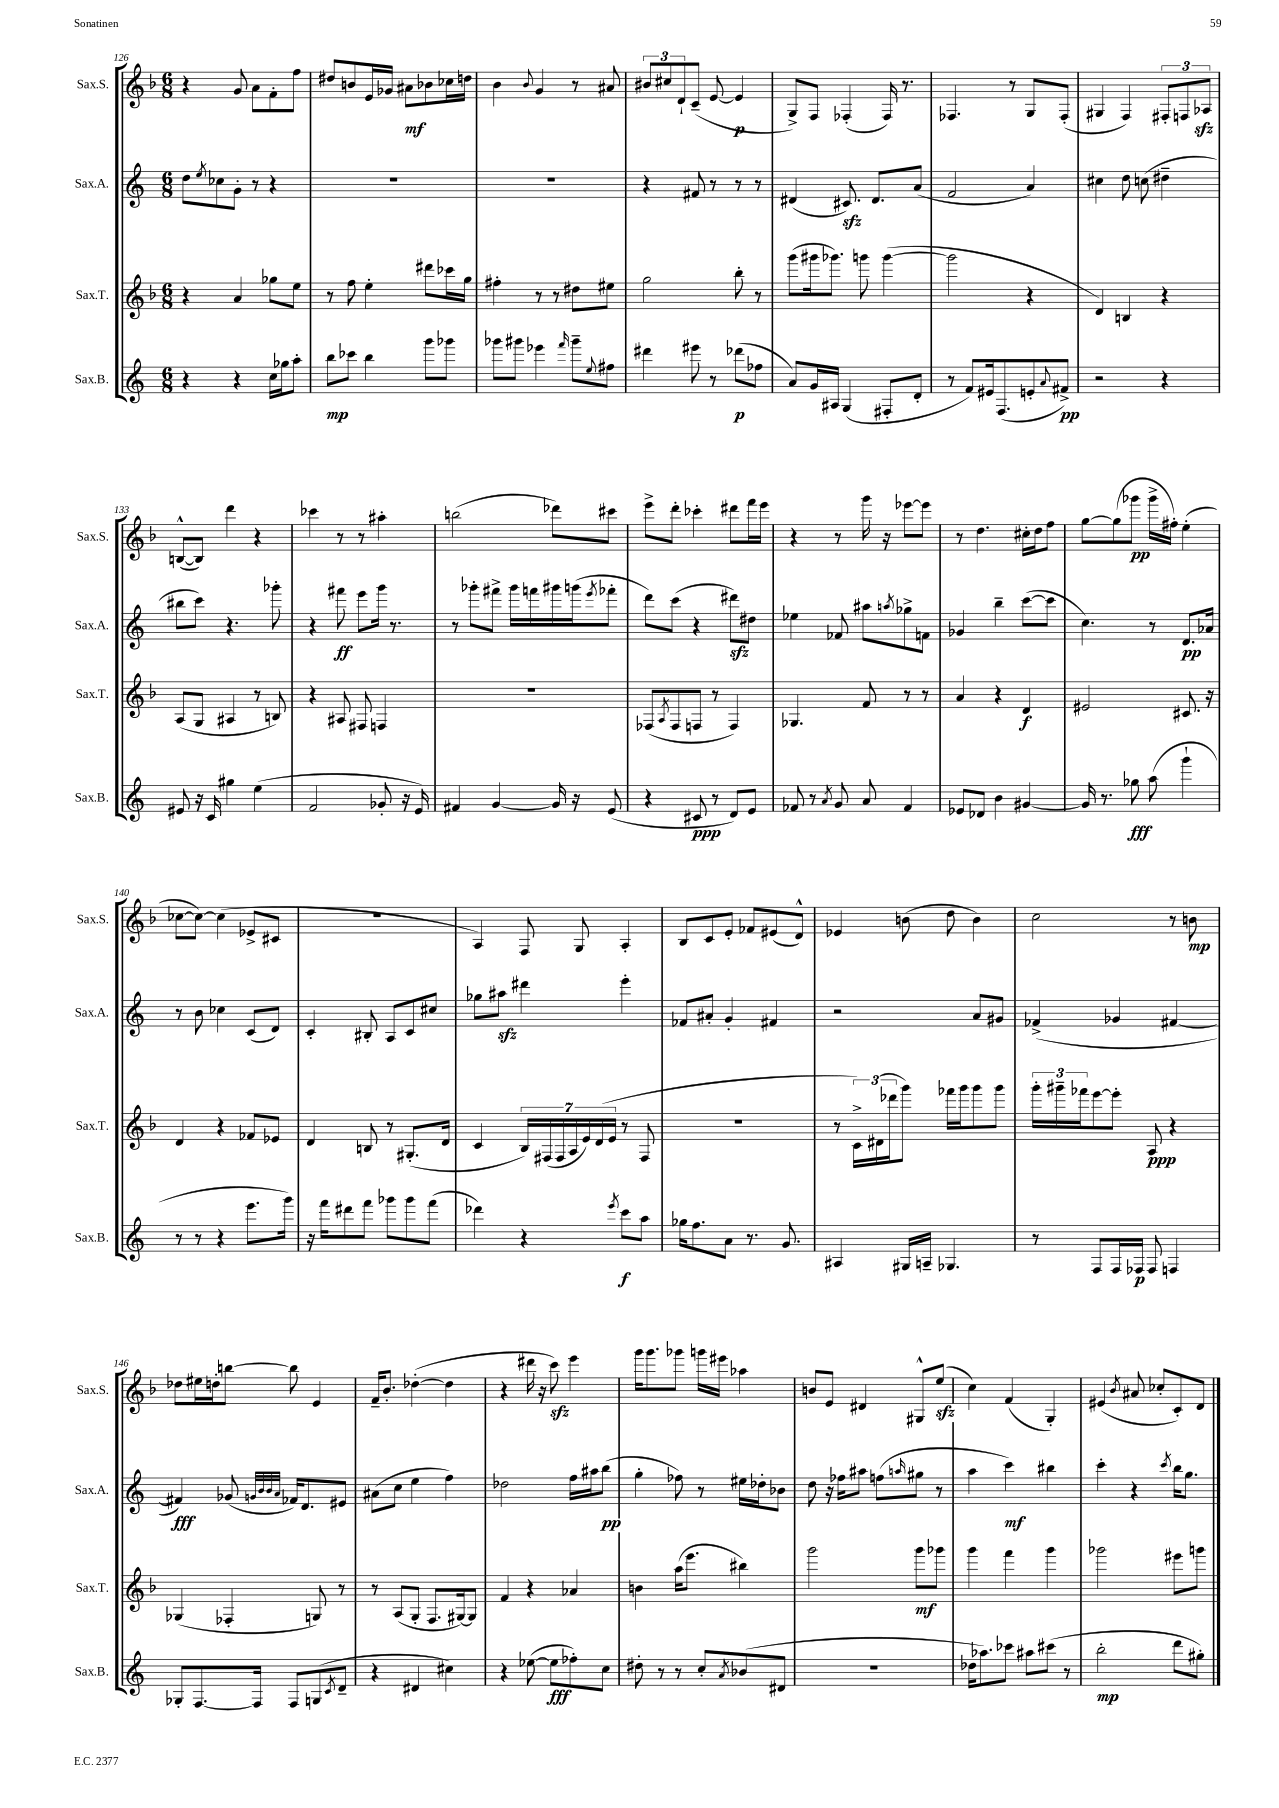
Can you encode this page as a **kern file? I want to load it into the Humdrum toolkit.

**kern	**dynam	**kern	**dynam	**kern	**dynam	**kern	**dynam
*part4	*part4	*part3	*part3	*part2	*part2	*part1	*part1
*staff4	*staff4	*staff3	*staff3	*staff2	*staff2	*staff1	*staff1
*I"Sax.B.	*	*I"Sax.T.	*	*I"Sax.A.	*	*I"Sax.S.	*
*I'Sax.B.	*	*I'Sax.T.	*	*I'Sax.A.	*	*I'Sax.S.	*
*clefG2	*	*clefG2	*	*clefG2	*	*clefG2	*
*k[]	*	*k[b-]	*	*k[]	*	*k[b-]	*
*M6/8	*	*M6/8	*	*M6/8	*	*M6/8	*
=126	=126	=126	=126	=126	=126	=126	=126
4r	.	4r	.	8dd\L	.	4r	.
.	.	.	.	8qee/	.	.	.
.	.	.	.	8cc-X\	.	.	.
4r	.	4a/	.	8g'\J	.	8g/	.
.	.	.	.	8r	.	8a\L	.
16cc\LL	.	8gg-X\L	.	4r	.	8f'\	.
16gg-X\J	.	.	.	.	.	.	.
8aa'\J	.	8ee\J	.	.	.	8ff\J	.
=127	=127	=127	=127	=127	=127	=127	=127
8bb\L	mp	8r	.	2.r	.	8dd#X/L	.
8ccc-X\J	.	8ff\	.	.	.	8bn/	.
4bb\	.	4ee'\	.	.	.	16e/L	.
.	.	.	.	.	.	16g-X/JJ	.
.	.	.	.	.	.	8a#X\L	mf
8ggg\L	.	8ddd#X\L	.	.	.	8b-X\	.
8ggg-X\J	.	16ccc-X\L	.	.	.	16cc-X\L	.
.	.	16gg\JJ	.	.	.	16ddn\JJ	.
=128	=128	=128	=128	=128	=128	=128	=128
8ggg-X\L	.	4ff#X'\	.	2.r	.	4b-\	.
8ggg#X\J	.	.	.	.	.	.	.
.	.	.	.	.	.	8qqb-/	.
4eee-X\	.	8r	.	.	.	4g/	.
.	.	8r	.	.	.	.	.
16qqfff/	.	.	.	.	.	.	.
8ggg#~\L	.	8dd#X\L	.	.	.	8r	.
8qqee/	.	.	.	.	.	.	.
8ff#X\J	.	8ee#X\J	.	.	.	8a#X/	.
=129	=129	=129	=129	=129	=129	=129	=129
4ddd#X\	.	2gg\	.	4r	.	12b#X/L	.
.	.	.	.	.	.	12cc#X/	.
.	.	.	.	.	.	12d`/	.
8eee#X\	.	.	.	8f#X/	.	(8c~/J	.
8r	.	.	.	8r	.	[8e/	.
(8ddd-X\L	p	8bb-'\	.	8r	.	4e/]	p
8ff-X\J	.	8r	.	8r	.	.	.
=130	=130	=130	=130	=130	=130	=130	=130
8a/L)	.	(8ggg\L	.	(4d#X/	.	8G^/L)	.
16g/L	.	16ggg#X\k	.	.	.	8F/J	.
16A#X/JJ	.	8.ggg-X\J)	.	.	.	.	.
(4G/	.	.	.	8.c#Xzz/)	.	(4F-X'/	.
.	.	8gggn\	.	.	.	.	.
.	.	.	.	8.d#/L	.	.	.
8F#X'/L	.	([4ggg\	.	.	.	16F-/)	.
.	.	.	.	.	.	8.r	.
8d'/J	.	.	.	(8a/J	.	.	.
=131	=131	=131	=131	=131	=131	=131	=131
8r	.	2ggg\]	.	2f/	.	4.F-X/	.
8f/L)	.	.	.	.	.	.	.
16e#X/k	.	.	.	.	.	.	.
(8.F/	.	.	.	.	.	.	.
.	.	.	.	.	.	8r	.
8en'/	.	4r	.	4a/)	.	8G/L	.
8qqa/	.	.	.	.	.	.	.
8f#X^/J)	pp	.	.	.	.	(8F-'/J	.
=132	=132	=132	=132	=132	=132	=132	=132
2r	.	4d/)	.	4cc#X\	.	4G#X/	.
.	.	4Bn/	.	8dd\	.	4F/)	.
.	.	.	.	(8ccn\	.	.	.
4r	.	4r	.	4dd#X~\	.	12F#X'/L	.
.	.	.	.	.	.	12Fn/	.
.	.	.	.	.	.	12A-Xzz/J	.
!!LO:LB:g=z
=133	=133	=133	=133	=133	=133	=133	=133
8e#X/	.	(8A/L	.	8bb#X\L	.	([8Bn^^/L	.
16r	.	8G/J	.	8ccc\J)	.	8B/J])	.
16c/	.	.	.	.	.	.	.
4gg#X\	.	4A#X/	.	4.r	.	4ddd\	.
(4ee\	.	8r	.	.	.	4r	.
.	.	8Bn/)	.	8ggg-X'\	.	.	.
=134	=134	=134	=134	=134	=134	=134	=134
2f/	.	4r	.	4r	.	4ccc-X\	.
.	.	8A#X/	.	8fff#X\	ff	8r	.
.	.	8F#X/	.	8eee\L	.	8r	.
8g-X'/	.	4Fn/	.	16ggg\Jk	.	4aa#X'\	.
.	.	.	.	8.r	.	.	.
16r	.	.	.	.	.	.	.
16e/)	.	.	.	.	.	.	.
=135	=135	=135	=135	=135	=135	=135	=135
4f#X/	.	2.r	.	8r	.	(2bbn\	.
.	.	.	.	8ggg-X'\L	.	.	.
[4g/	.	.	.	8fff#X^\J	.	.	.
.	.	.	.	16ggg-\LL	.	.	.
.	.	.	.	16fffn\	.	.	.
16g/]	.	.	.	16ggg#X\	.	8ddd-X\L)	.
16r	.	.	.	(16gggn\J	.	.	.
.	.	.	.	8qeee/	.	.	.
(8e/	.	.	.	8fff-X'\J	.	8ccc#X\J	.
=136	=136	=136	=136	=136	=136	=136	=136
4r	.	(8F-X/L	.	8ddd\L)	.	8eee^\L	.
.	.	8qA/	.	.	.	.	.
.	.	8F-/	.	(8ccc\J	.	8ddd'\J	.
8c#X/	ppp	8Fn/J	.	4r	.	4ccc-X'\	.
8r	.	8r	.	.	.	.	.
8d/L)	.	4F/)	.	8ddd#Xzz\L)	.	8ddd#X\L	.
8e/J	.	.	.	8dd#X\J	.	16fff\L	.
.	.	.	.	.	.	16eee\JJ	.
=137	=137	=137	=137	=137	=137	=137	=137
8f-X/	.	4.G-X/	.	4ee-X\	.	4r	.
8r	.	.	.	.	.	.	.
8qa/	.	.	.	.	.	.	.
8g/	.	.	.	8f-X/	.	8r	.
8a/	.	8f/	.	8aa#X\L	.	16ggg\	.
.	.	.	.	.	.	16r	.
.	.	.	.	8qaan/	.	.	.
4f-/	.	8r	.	8gg-X^\	.	[8eee-X\L	.
.	.	8r	.	8fn\J	.	8eee-\J]	.
=138	=138	=138	=138	=138	=138	=138	=138
8e-X/L	.	4a/	.	4g-X/	.	8r	.
8d-X/J	.	.	.	.	.	4.dd\	.
4b\	.	4r	.	4bb~\	.	.	.
[4g#X/	.	4d/	f	([8ccc\L	.	16cc#X'\LL	.
.	.	.	.	.	.	16dd\J	.
.	.	.	.	8ccc\J]	.	8ff\J	.
=139	=139	=139	=139	=139	=139	=139	=139
16g#/]	.	2e#X/	.	4.cc\)	.	[8gg\L	.
8.r	.	.	.	.	.	.	.
.	.	.	.	.	.	(8gg\]	.
8gg-X\	fff	.	.	.	.	8ggg-X\J	pp
(8aa\	.	.	.	8r	.	16ggg-^\LL	.
.	.	.	.	.	.	16ff#X'\JJ)	.
4ggg`\	.	8.c#X/	.	8.d/L	pp	(4ee'\	.
.	.	16r	.	16a-X/Jk	.	.	.
!!LO:LB:g=z
=140	=140	=140	=140	=140	=140	=140	=140
8r	.	4d/	.	8r	.	[8cc-X\L	.
8r	.	.	.	8b\	.	8cc-\J_)	.
4r	.	4r	.	4cc-X\	.	(4cc-\]	.
8.eee\L	.	8f-X/L	.	(8c/L	.	8e-X^/L	.
.	.	8e-X/J	.	8d/J)	.	8c#X/J	.
16ggg\Jk)	.	.	.	.	.	.	.
=141	=141	=141	=141	=141	=141	=141	=141
16r	.	4d/	.	4c'/	.	2.r	.
16fff\KL	.	.	.	.	.	.	.
8ddd#X\	.	.	.	.	.	.	.
8fff\J	.	8Bn/	.	8B#X'/	.	.	.
8ggg-X\L	.	8r	.	8A/L	.	.	.
8ggg-\	.	(8.G#X'/L	.	8c/	.	.	.
(8fff\J	.	.	.	8cc#X/J	.	.	.
.	.	16d/Jk	.	.	.	.	.
=142	=142	=142	=142	=142	=142	=142	=142
4ddd-X\)	.	4c/	.	8gg-X\L	.	4A/)	.
.	.	.	.	8aa#Xzz\J	.	.	.
4r	.	28B-/LL)	.	4ddd#X\	.	8F/	.
.	.	(28F#X/	.	.	.	.	.
.	.	28F#/	.	.	.	.	.
.	.	28A/	.	.	.	.	.
.	.	.	.	.	.	8G/	.
.	.	28e/)	.	.	.	.	.
.	.	(28d/	.	.	.	.	.
.	.	28e/JJ	.	.	.	.	.
8qeee/	.	.	.	.	.	.	.
8ccc\L	f	8r	.	4eee'\	.	4A'/	.
8aa\J	.	8F#/	.	.	.	.	.
=143	=143	=143	=143	=143	=143	=143	=143
16gg-X\KL	.	2.r	.	8f-X/L	.	8B-/L	.
8.ff\	.	.	.	.	.	.	.
.	.	.	.	8a#X'/J	.	8c/	.
8a\J	.	.	.	4g'/	.	8e'/J	.
8.r	.	.	.	.	.	8f-X/L	.
.	.	.	.	4f#X/	.	(8e#X/	.
8.g/	.	.	.	.	.	.	.
.	.	.	.	.	.	8d^^/J)	.
=144	=144	=144	=144	=144	=144	=144	=144
4A#X/	.	8r	.	2r	.	4e-X/	.
.	.	24c^\LL)	.	.	.	.	.
.	.	(24d#X\	.	.	.	.	.
.	.	24ddd-X\J	.	.	.	.	.
16G#X/LL	.	8ggg\J)	.	.	.	(8bn\	.
16An~/JJ	.	.	.	.	.	.	.
4.G-X/	.	16fff-X\LL	.	.	.	8dd\	.
.	.	16ggg\J	.	.	.	.	.
.	.	8ggg\	.	8a/L	.	4b\)	.
.	.	8ggg\J	.	8g#X/J	.	.	.
=145	=145	=145	=145	=145	=145	=145	=145
8r	.	24ggg'\LL	.	(4f-X^/	.	2cc\	.
.	.	24ggg#X~\	.	.	.	.	.
.	.	24fff-X\J	.	.	.	.	.
8F/L	.	[8eee\	.	.	.	.	.
16F/L	.	8eee'\J]	.	4g-X/	.	.	.
16F-X/JJ	p	.	.	.	.	.	.
8F-/	.	8A/	ppp	.	.	.	.
4Fn/	.	4r	.	[4f#X/	.	8r	.
.	.	.	.	.	.	8bn\	mp
!!LO:LB:g=z
=146	=146	=146	=146	=146	=146	=146	=146
8G-X'/L	.	(4G-X/	.	4f#X/])	fff	8dd-X\L	.
[8.F/	.	.	.	.	.	16ee#X\L	.
.	.	.	.	.	.	16ddn'\J	.
.	.	4F-X'/	.	(8g-X/	.	[8bbn\J	.
16F/Jk]	.	.	.	.	.	.	.
.	.	.	.	32qqgn/LLL	.	.	.
.	.	.	.	32qqb/	.	.	.
.	.	.	.	32qqb/	.	.	.
.	.	.	.	32qqa/JJJ	.	.	.
8F/L	.	.	.	16f-X/KL)	.	8bb\]	.
.	.	.	.	8.d/	.	.	.
(8Gn/	.	8Gn/)	.	.	.	4e/	.
8qc/	.	.	.	.	.	.	.
8d~/J	.	8r	.	8e#X/J	.	.	.
=147	=147	=147	=147	=147	=147	=147	=147
4r	.	8r	.	(8a#X\L	.	16f~/KL	.
.	.	.	.	.	.	8.b-'/J	.
.	.	(8A/L	.	8cc\J	.	.	.
4d#X/	.	8G'/J	.	4ee\	.	([4dd-X'\	.
.	.	8.F/L	.	.	.	.	.
4cc#X\)	.	.	.	4ff\)	.	4dd-\]	.
.	.	[16G#X/k)	.	.	.	.	.
.	.	8G#/J]	.	.	.	.	.
=148	=148	=148	=148	=148	=148	=148	=148
4r	.	4f/	.	2dd-X\	.	4r	.
([8ee-X\	.	4r	.	.	.	16ddd#X\	.
.	.	.	.	.	.	16r	.
8ee-\L]	fff	.	.	.	.	8ccczz\)	.
8ff-X'\)	.	4a-X/	.	16ff\LL	.	4eee\	.
.	.	.	.	16aa#X\J	.	.	.
8cc\J	.	.	.	(8bb\J	pp	.	.
=149	=149	=149	=149	=149	=149	=149	=149
8dd#X'\	.	4bn\	.	4gg'\	.	16ggg\KL	.
.	.	.	.	.	.	8.ggg\	.
8r	.	.	.	.	.	.	.
8r	.	(16aa\KL	.	8ff-X\)	.	8ggg-X\J	.
.	.	8.eee\J	.	.	.	.	.
8cc'/L	.	.	.	8r	.	16gggn\LL	.
.	.	.	.	.	.	16eee#X\JJ	.
8qa/	.	.	.	.	.	.	.
(8b-X/	.	4bb#X\)	.	16ee#X\LL	.	4aa-X\	.
.	.	.	.	16dd-X'\J	.	.	.
8d#X/J	.	.	.	8b-X\J	.	.	.
=150	=150	=150	=150	=150	=150	=150	=150
2.r	.	2ggg\	.	8dd\	.	8bn/L	.
.	.	.	.	16r	.	8e/J	.
.	.	.	.	16ff-X\KL	.	.	.
.	.	.	.	8aa#X\J	.	4d#X/	.
.	.	.	.	(8ffn\L	.	.	.
.	.	.	.	16qqaan/	.	.	.
.	.	8ggg\L	mf	8gg#X\J	.	8G#X^^/L	.
.	.	8ggg-X\J	.	8r	.	(8eezz/J	.
=151	=151	=151	=151	=151	=151	=151	=151
16dd-X\KL	.	4ggg\	.	4aa\	.	4cc\)	.
8.aa-X\)	.	.	.	.	.	.	.
8ccc-X\J	.	4fff\	.	4ccc\)	mf	(4f/	.
8aa#X\L	.	.	.	.	.	.	.
(8ccc#X\J	.	4ggg\	.	4bb#X\	.	4G'/)	.
8r	.	.	.	.	.	.	.
=152	=152	=152	=152	=152	=152	=152	=152
2bb'\	mp	2ggg-X\	.	4ccc'\	.	(4e#X/	.
.	.	.	.	.	.	8qb-/	.
.	.	.	.	4r	.	8a#X/	.
.	.	.	.	.	.	8cc-X'/L	.
.	.	.	.	8qccc/	.	.	.
8ddd\L	.	8eee#X\L	.	16bb\KL	.	8c'/)	.
.	.	.	.	8.gg\J	.	.	.
8gg#X'\J)	.	8gggn\J	.	.	.	8d/J	.
==	==	==	==	==	==	==	==
*-	*-	*-	*-	*-	*-	*-	*-
